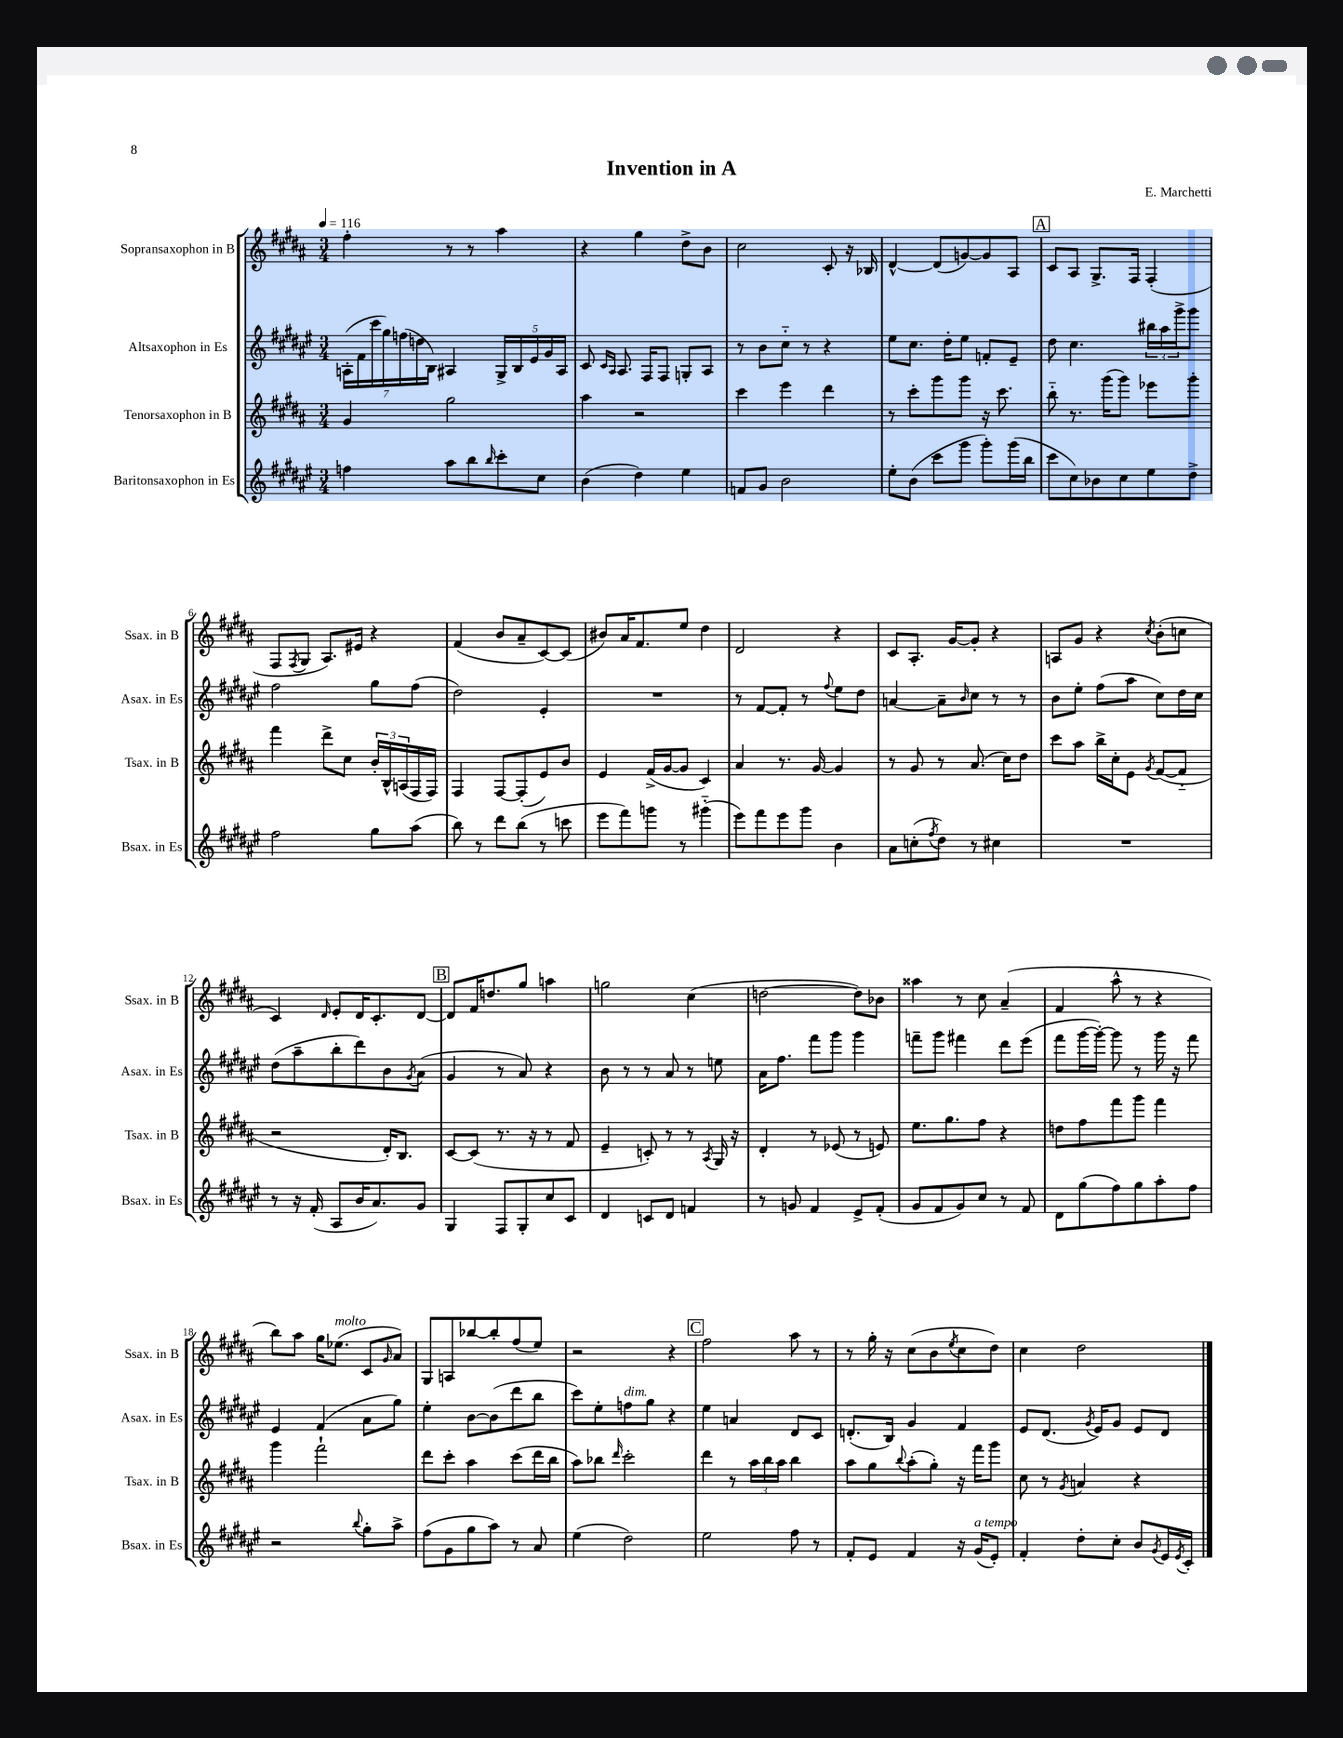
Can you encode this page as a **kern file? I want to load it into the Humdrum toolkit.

**kern	**kern	**kern	**kern
*part4	*part3	*part2	*part1
*staff4	*staff3	*staff2	*staff1
*I"Baritonsaxophon in Es	*I"Tenorsaxophon in B	*I"Altsaxophon in Es	*I"Sopransaxophon in B
*I'Bsax. in Es	*I'Tsax. in B	*I'Asax. in Es	*I'Ssax. in B
*clefG2	*clefG2	*clefG2	*clefG2
*k[f#c#g#d#a#e#]	*k[f#c#g#d#a#]	*k[f#c#g#d#a#e#]	*k[f#c#g#d#a#]
*M3/4	*M3/4	*M3/4	*M3/4
*MM116	*MM116	*MM116	*MM116
=1	=1	=1	=1
4ffn\	4g#/	(28An'\LL	4ff#'\
.	.	28f#\	.
.	.	28ccc#\	.
.	.	28gg#\)	.
.	.	(28ffn\	.
.	.	28ddn\	.
.	.	28B\JJ)	.
8aa#\L	2gg#\	4A#X/	8r
8bb\	.	.	8r
16qqbb/	.	.	.
8ccc#'\	.	20G#^/LL	4aa#\
.	.	20B/	.
.	.	20e#/	.
8cc#\J	.	.	.
.	.	20g#/	.
.	.	20A#/JJ	.
=2	=2	=2	=2
(4b\	4aa#\	8c#/	4r
.	.	16qqc#/LL	.
.	.	16qqA#/JJ	.
.	.	8.A#/	.
4dd#\)	2r	.	4gg#\
.	.	16F#/KL	.
.	.	8F#/J	.
4ee#\	.	8Gn'/L	8dd#^\L
.	.	8A#/J	8b\J
=3	=3	=3	=3
8fn/L	4ccc#\	8r	2cc#\
8g#/J	.	8b\L	.
2b\	4eee\	8cc#\J	.
.	.	8r	.
.	4ddd#\	4r	8c#'/
.	.	.	16r
.	.	.	16B-X/
=4	=4	=4	=4
8ee#'\L	8r	8ee#\L	[4d#^^/
(8b\J	8ccc#'\L	8.cc#\J	.
8ccc#\L	8ggg#\	.	(8d#/L]
.	.	16dd#'\KL	.
8ggg#\J	8ggg#\J	8ee#\J	[8gn/)
8ggg#'\L)	16r	8fn'/L	8g/]
.	8.ccc#\	.	.
(16ggg#\L	.	8e#~/J	8A#/J
16bb\JJ	.	.	.
!!LO:REH:place=s1:t=A
=5	=5	=5	=5
8ccc#\L	8bb\	8dd#\	8c#/L
8cc#\)	8.r	4.cc#\	8A#/J
8b-X\	.	.	8.G#^/L
.	(16ggg#\KL	.	.
8cc#\	8ggg#\J)	.	.
.	.	.	16F#/Jk
8ee#\	8eee-X\L	24bb#X\LL	(4F#'/
.	.	24aa#\	.
.	.	24ggg#^\J	.
8dd#^\J	8ggg#'\J	8ggg#\J	.
!!LO:LB:g=z
=6	=6	=6	=6
2ff#\	4fff#\	2ff#\	8F#/L
.	.	.	8qF#/
.	.	.	8G#/J
.	8ddd#^\L	.	8.A#/L)
.	8cc#\J	.	.
.	.	.	16e#X/Jk
8gg#\L	24b'/LL	8gg#\L	4r
.	24B^^/	.	.
.	(24An/	.	.
(8aa#\J	16F#/	(8ff#\J	.
.	16F#/JJ)	.	.
=7	=7	=7	=7
8bb\)	4F#/	2dd#\)	(4f#/
8r	.	.	.
8ddd#\L	[8F#/L	.	8b/L
(8bb\J	(8F#'/]	.	8a#~/
8r	8e/)	4e#'/	[8c#/)
8cccn\	8b/J	.	(8c#/J]
=8	=8	=8	=8
8eee#\L	4e/	2.r	8b#X/L)
8fff#\)	.	.	16a#/K
.	.	.	8.f#/
8gggn\J	(16f#^/LL	.	.
.	[16g#/J	.	.
8r	8g#/J]	.	8ee/J
(4ggg#X\	4c#/)	.	4dd#\
=9	=9	=9	=9
8eee#\L)	4a#/	8r	2d#/
8fff#\	.	[8f#/L	.
8eee#\	8.r	8f#'/J]	.
8ggg#\J	.	8r	.
.	[16g#/	.	.
.	.	8qqff#/	.
4b\	4g#/]	8ee#\L	4r
.	.	8dd#\J	.
=10	=10	=10	=10
8a#\L	8r	[4an/	8c#/L
(8ccn'\	8g#/	.	8.A#'/J
8qff#/	.	.	.
8dd#\J)	8r	8a~\L]	.
.	.	.	[16g#/KL
.	.	16qqb/	.
8r	(8.a#/	8cc#\J	8g#'/J]
4cc#X\	.	8r	4r
.	16cc#\KL)	.	.
.	8dd#\J	8r	.
=11	=11	=11	=11
2.r	8ccc#\L	8b\L	8An/L
.	8aa#\J	8ee#'\J	8g#/J
.	16bb^\LL	(8ff#\L	4r
.	16cc#'\J	.	.
.	8e\J	8aa#\J	.
.	8qg#/	.	8qcc#/
.	([8f#/L	8cc#\L)	(8b'\L
.	8f#/J]	16dd#\L	8ccn\J
.	.	16cc#\JJ	.
!!LO:LB:g=z
=12	=12	=12	=12
8r	2r	(8dd#\L	4c#/)
16r	.	8aa#~\	.
(16f#'/	.	.	.
.	.	.	16qqd#/
8A#/L	.	8bb'\	8e'/L
16b/K	.	8ddd#\)	16d#/K
8.a#/)	.	.	8.c#'/
.	16d#'/KL)	8b\	.
.	8.B/J	.	.
.	.	8qg#/	.
8g#/J	.	(8a#\J	[8d#/J
!!LO:REH:place=s1:t=B
=13	=13	=13	=13
4G#/	[8c#/L	4g#/	8d#/L]
.	(8c#/J]	.	16f#/K
.	.	.	8.ddn/
8F#/L	8.r	8r	.
8G#'/	.	8a#/)	8gg#/J
.	16r	.	.
8cc#/	8r	4r	4aan\
8c#/J	8f#/	.	.
=14	=14	=14	=14
4d#/	4e~/	8b\	2ggn\
.	.	8r	.
8cn/L	8cn'/)	8r	.
8d#/J	8r	8a#/	.
4fn/	8r	8r	(4cc#\
.	8qA#/	.	.
.	16G#/	8een\	.
.	16r	.	.
=15	=15	=15	=15
8r	4d#'/	16a#\KL	[2ddn\
.	.	8.ff#\J	.
8gn/	.	.	.
4f#/	8r	8fff#\L	.
.	(8e-X/	8ggg#\J	.
8e#^/L	8r	4ggg#\	8dd\L])
(8f#'/J	8en/)	.	8b-X\J
=16	=16	=16	=16
8g#/L	8.ee\L	8fffn~\L	4aa##X\
8f#/	.	8ggg#\J	.
.	8.gg#\	.	.
8g#/)	.	4fff#X\	8r
8cc#/J	8ff#\J	.	8cc#\
8r	4r	8ddd#\L	(4a#~/
8f#/	.	(8eee#\J	.
=17	=17	=17	=17
8d#\L	8ddn\L	8fff#\L	4f#/
(8gg#\	8ff#\	[16ggg#\L	.
.	.	16ggg#'\JJ_)	.
8ff#\)	8fff#\	8ggg#\]	8aa#^^\
8gg#\	8ggg#\J	8r	8r
8aa#'\	4fff#\	16ggg#\	4r
.	.	16r	.
8ff#\J	.	8fff#\	.
!!LO:LB:g=z
=18	=18	=18	=18
2r	4ggg#\	4e#/	8bb\L)
.	.	.	8aa#\J
.	2fff#`\	(4f#/	16gg#\KL
!	!	!	!LO:TX:a:i:t=molto
.	.	.	(8.ee-X\J
8qqbb/	.	.	.
8gg#'\L	.	8a#\L	8c#/L
.	.	.	16qqg#/
8aa#^\J	.	8gg#\J)	8a#/J)
=19	=19	=19	=19
(8ff#\L	8ddd#\L	4ee#'\	8G#/L
8g#\	8ccc#'\J	.	8An/
8gg#\	4aa#\	[8b\L	[8bb-X/
8aa#\J)	.	(8b\]	8bb-'/]
8r	(8ccc#\L	8ddd#\	(8ff#/
8a#/	16ddd#\L	8bb\J	8ee/J)
.	16bb\JJ	.	.
=20	=20	=20	=20
(4ee#\	8aa#\L)	8ccc#\L)	2r
.	8bb-X\J	8ee#'\	.
.	16qqddd#/	.	.
!	!	!LO:TX:a:i:t=dim.	!
2dd#\)	2ccc#'\	8ffn\	.
.	.	8gg#\J	.
.	.	4r	4r
!!LO:REH:place=s1:t=C
=21	=21	=21	=21
2ee#\	4ddd#\	4ee#\	2ff#\
.	8r	4an/	.
.	24aa#\LL	.	.
.	24bb\	.	.
.	24aa#\JJ	.	.
8ff#\	4bb\	8d#/L	8aa#\
8r	.	8c#/J	8r
=22	=22	=22	=22
8f#'/L	8aa#\L	(8.dn'/L	8r
8e#/J	8gg#\	.	16gg#'\
.	.	16B/Jk)	16r
.	8qqbb/	.	.
4f#/	(8aa#'\	4g#/	(8cc#\L
.	8gg#'\J)	.	8b\
.	.	.	8qee/
16r	16r	4f#/	8cc#\
!LO:TX:a:i:t=a tempo	!	!	!
(16g#/KL	16fff#\KL	.	.
8e#'/J)	8ggg#\J	.	8dd#\J)
=23	=23	=23	=23
4f#'/	8cc#\	8e#/L	4cc#\
.	8r	(8.d#/J	.
.	8qg#/	.	.
8dd#'\L	4an/	.	2dd#\
.	.	8qg#/	.
.	.	16e#/KL)	.
8cc#'\J	.	8g#/J	.
8b/L	4r	8e#/L	.
8qg#/	.	.	.
16e#/L	.	8d#/J	.
8qe#/	.	.	.
16c#'/JJ	.	.	.
==	==	==	==
*-	*-	*-	*-
